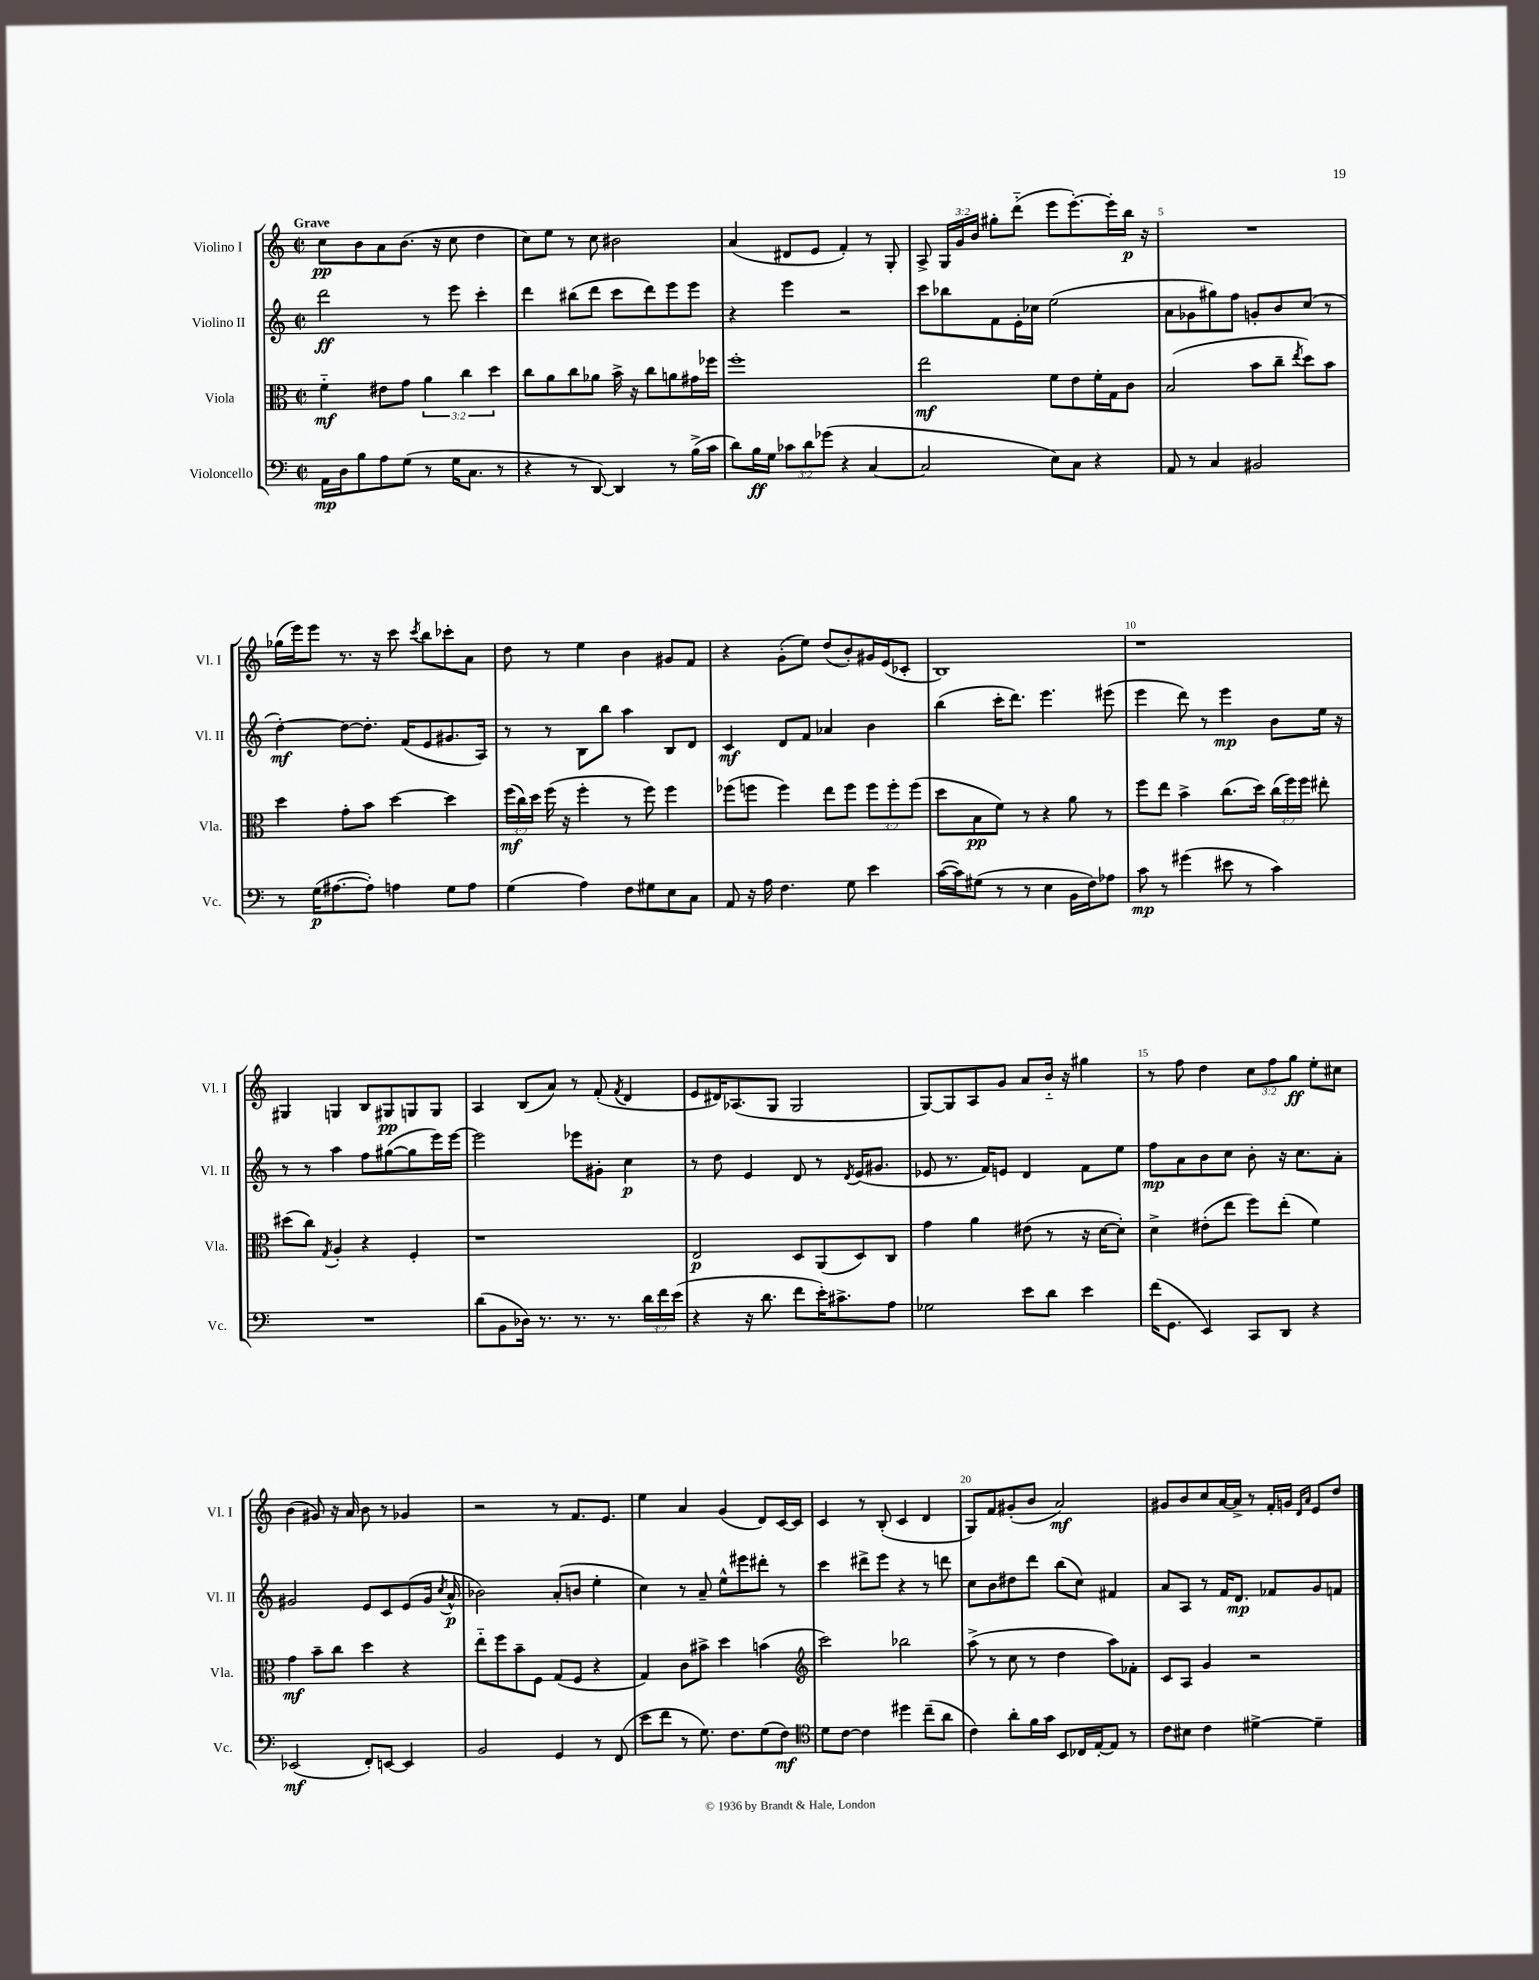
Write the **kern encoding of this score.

**kern	**dynam	**kern	**dynam	**kern	**dynam	**kern	**dynam
*part4	*part4	*part3	*part3	*part2	*part2	*part1	*part1
*staff4	*staff4	*staff3	*staff3	*staff2	*staff2	*staff1	*staff1
*I"Violoncello	*	*I"Viola	*	*I"Violino II	*	*I"Violino I	*
*I'Vc.	*	*I'Vla.	*	*I'Vl. II	*	*I'Vl. I	*
*clefF4	*	*clefC3	*	*clefG2	*	*clefG2	*
*k[]	*	*k[]	*	*k[]	*	*k[]	*
*M2/2	*	*M2/2	*	*M2/2	*	*M2/2	*
*met(c|)	*	*met(c|)	*	*met(c|)	*	*met(c|)	*
=1	=1	=1	=1	=1	=1	=1	=1
!	!	!	!	!	!	!LO:TX:a:B:t=Grave	!
16AA\LL	mp	4f\	mf	2ddd\	ff	8cc\L	pp
16D\J	.	.	.	.	.	.	.
8B\	.	.	.	.	.	8b\	.
8A\	.	8e#X\L	.	.	.	8a\	.
(8G\J	.	8g\J	.	.	.	(8.b\J	.
8r	.	6a\	.	8r	.	.	.
.	.	.	.	.	.	16r	.
16G\KL	.	.	.	8eee\	.	8cc\	.
.	.	6cc\	.	.	.	.	.
8.C\J	.	.	.	.	.	.	.
.	.	.	.	4ccc'\	.	4dd\	.
.	.	6dd\	.	.	.	.	.
8r	.	.	.	.	.	.	.
=2	=2	=2	=2	=2	=2	=2	=2
4r	.	8cc\L	.	4ddd\	.	8cc\L)	.
.	.	8a\	.	.	.	8ee\J	.
8r	.	8cc\	.	(8bb#X\L	.	8r	.
[8DD/)	.	8a-X\J	.	8ddd\J	.	8cc\	.
4DD/]	.	16b^\	.	8ccc\L	.	2b#X\	.
.	.	16r	.	.	.	.	.
.	.	8cc\L	.	8ddd\)	.	.	.
8r	.	8an\	.	8eee\	.	.	.
(16B^\LL	.	16g#X\L	.	8eee\J	.	.	.
16c\JJ	.	16ff-X\JJ	.	.	.	.	.
=3	=3	=3	=3	=3	=3	=3	=3
8d\L)	.	1ff'	.	4r	.	(4a/	.
16B\L	ff	.	.	.	.	.	.
16G\JJ	.	.	.	.	.	.	.
12c-X\L	.	.	.	4eee\	.	8d#X/L	.
12d\	.	.	.	.	.	.	.
.	.	.	.	.	.	8e/J	.
(12g-X\J	.	.	.	.	.	.	.
4r	.	.	.	2r	.	4f'/)	.
[4C/	.	.	.	.	.	8r	.
.	.	.	.	.	.	8G'/	.
=4	=4	=4	=4	=4	=4	=4	=4
2C/]	.	2ee\	mf	8ccc\L	.	8A^/	.
.	.	.	.	8bb-X\	.	24G/LL	.
.	.	.	.	.	.	24g/	.
.	.	.	.	.	.	24b/JJ	.
.	.	.	.	8f\	.	8gg#X'\L	.
.	.	.	.	16e'\L	.	(8ddd\J	.
.	.	.	.	16cc-X\JJ	.	.	.
8E\L)	.	8f\L	.	(2ee\	.	8eee\L	.
8C\J	.	8e\	.	.	.	[8.eee'\)	.
4r	.	16f'\L	.	.	.	.	.
.	.	16G\J	.	.	.	16eee'\L]	.
.	.	8c\J	.	.	.	16bb\JJ	p
.	.	.	.	.	.	16r	.
=5	=5	=5	=5	=5	=5	=5	=5
8AA/	.	(2B/	.	8a\L	.	1r	.
8r	.	.	.	8g-X\	.	.	.
4C/	.	.	.	8gg#X\)	.	.	.
.	.	.	.	8ff\J	.	.	.
2BB#X/	.	8b\L	.	8gn'/L	.	.	.
.	.	8cc~\J	.	8b/	.	.	.
.	.	8qee/	.	.	.	.	.
.	.	8dd\L)	.	(8cc/J	.	.	.
.	.	8b\J	.	8r	.	.	.
!!LO:LB:g=z
=6	=6	=6	=6	=6	=6	=6	=6
8r	.	4dd\	.	[4dd'\)	mf	(16gg-X\LL	.
.	.	.	.	.	.	16eee\J)	.
(16G\KL	p	.	.	.	.	8eee\J	.
[8.A#X\	.	.	.	.	.	.	.
.	.	8g'\L	.	8dd\L_	.	8.r	.
8A#'\J])	.	8b\J	.	8.dd'\J]	.	.	.
.	.	.	.	.	.	16r	.
4An\	.	[4dd\	.	.	.	8ccc\	.
.	.	.	.	(16f/KL	.	.	.
.	.	.	.	.	.	8qccc/	.
.	.	.	.	8e/	.	8bb\L	.
8G\L	.	4dd\]	.	8.g#X/	.	8ccc-X'\	.
8A\J	.	.	.	.	.	8a\J	.
.	.	.	.	16A/Jk)	.	.	.
=7	=7	=7	=7	=7	=7	=7	=7
(4G\	.	(24ff\LL	mf	8r	.	8dd\	.
.	.	24cc\)	.	.	.	.	.
.	.	24dd\JJ	.	.	.	.	.
.	.	(16ff\	.	8r	.	8r	.
.	.	16r	.	.	.	.	.
4A\)	.	4ff'\	.	8B\L	.	4ee\	.
.	.	.	.	8bb\J	.	.	.
8F\L	.	8r	.	4aa\	.	4b\	.
8G#X\	.	8ff\)	.	.	.	.	.
8E\	.	4ff\	.	8B/L	.	8g#X/L	.
8C\J	.	.	.	8d/J	.	8f/J	.
=8	=8	=8	=8	=8	=8	=8	=8
8AA/	.	(8ff-X\L	.	4c/	mf	4r	.
16r	.	8ffn\J	.	.	.	.	.
16A\	.	.	.	.	.	.	.
4.F\	.	4ff\)	.	8d/L	.	(8g'\L	.
.	.	.	.	8f/J	.	8ee\J)	.
.	.	8ee\L	.	4a-X/	.	(8dd/L	.
8G\	.	8ff\J	.	.	.	8b'/)	.
4e\	.	12ff\L	.	4b\	.	16g#X/L	.
.	.	.	.	.	.	(16e/J	.
.	.	12ff'\	.	.	.	.	.
.	.	.	.	.	.	8c-X'/J	.
.	.	(12ff\J	.	.	.	.	.
=9	=9	=9	=9	=9	=9	=9	=9
([16c\LL	.	8dd\L	.	(4bb\	.	1B)	.
16c\J])	.	.	.	.	.	.	.
(8G#X\J	.	8B\	pp	.	.	.	.
8r	.	8f\J)	.	16ccc'\KL	.	.	.
.	.	.	.	8.ddd\J)	.	.	.
8r	.	8r	.	.	.	.	.
4E\	.	4r	.	4.eee\	.	.	.
16BB\LL	.	8a\	.	.	.	.	.
16F\J)	.	.	.	.	.	.	.
8A-X\J	.	8r	.	(8eee#X\	.	.	.
=10	=10	=10	=10	=10	=10	=10	=10
8c\	mp	8ff\L	.	4eee\	.	1r	.
8r	.	8ee\J	.	.	.	.	.
(4g#X\	.	4b^\	.	8ddd\)	.	.	.
.	.	.	.	8r	.	.	.
8e#X\	.	(8.cc\L	.	4eee\	mp	.	.
8r	.	.	.	.	.	.	.
.	.	16dd\Jk)	.	.	.	.	.
4c\)	.	(24cc\LL	.	8b\L	.	.	.
.	.	24ff\)	.	.	.	.	.
.	.	24ff\JJ	.	.	.	.	.
.	.	8ee#X'\	.	16ee\Jk	.	.	.
.	.	.	.	16r	.	.	.
!!LO:LB:g=z
=11	=11	=11	=11	=11	=11	=11	=11
1r	.	(8dd#X\L	.	8r	.	4G#X/	.
.	.	8cc\J)	.	8r	.	.	.
.	.	8qG/	.	.	.	.	.
.	.	4A'/	.	4aa\	.	4Gn/	.
.	.	4r	.	8ff\L	.	8B/L	.
.	.	.	.	([8gg#X\	.	8G#X/	pp
.	.	4F'/	.	8gg#\]	.	8Gn/	.
.	.	.	.	16eee\L)	.	8G/J	.
.	.	.	.	[16eee\JJ	.	.	.
=12	=12	=12	=12	=12	=12	=12	=12
(8d\L	.	1r	.	2eee\]	.	4A/	.
8BB\	.	.	.	.	.	.	.
16D-X\Jk)	.	.	.	.	.	(8B/L	.
8.r	.	.	.	.	.	.	.
.	.	.	.	.	.	8a/J)	.
8.r	.	.	.	8eee-X\L	.	8r	.
.	.	.	.	8g#X'\J	.	(8f'/	.
8.r	.	.	.	.	.	.	.
.	.	.	.	.	.	8qf/	.
.	.	.	.	4cc\	p	4d/	.
24d\LL	.	.	.	.	.	.	.
24f\	.	.	.	.	.	.	.
(24e\JJ	.	.	.	.	.	.	.
=13	=13	=13	=13	=13	=13	=13	=13
4r	.	2E/	p	8r	.	8e/L	.
.	.	.	.	8dd\	.	16d#X/K)	.
.	.	.	.	.	.	(8.A-X/	.
16r	.	.	.	4e/	.	.	.
8.d\	.	.	.	.	.	.	.
.	.	.	.	.	.	8G/J	.
8f\L	.	8D/L	.	8d/	.	2G/	.
16e'\K)	.	(8AA/	.	8r	.	.	.
8.c#X^\	.	.	.	.	.	.	.
.	.	.	.	8qd/	.	.	.
.	.	8D/)	.	(16e/KL	.	.	.
.	.	.	.	8.g#X/J	.	.	.
8A\J	.	8C/J	.	.	.	.	.
=14	=14	=14	=14	=14	=14	=14	=14
2G-X\	.	4g\	.	8e-X/	.	[8G/L)	.
.	.	.	.	8.r	.	8G/]	.
.	.	4a\	.	.	.	8A/	.
.	.	.	.	16f/KL)	.	.	.
.	.	.	.	8en/J	.	8g/J	.
8e\L	.	(8e#X\	.	4d/	.	8a/L	.
8d\J	.	8r	.	.	.	16b/Jk	.
.	.	.	.	.	.	16r	.
4e\	.	16r	.	8f\L	.	4gg#X\	.
.	.	[16d\KL	.	.	.	.	.
.	.	8d'\J])	.	8ee\J	.	.	.
=15	=15	=15	=15	=15	=15	=15	=15
(16f\KL	.	4d^\	.	8ff\L	mp	8r	.
8.GG\J	.	.	.	.	.	.	.
.	.	.	.	8a\	.	8ff\	.
4EE/)	.	(8e#X'\L	.	8b\	.	4dd\	.
.	.	8ee\J	.	8cc\J	.	.	.
8CC/L	.	8ff\L)	.	8b'\	.	12cc\L	.
.	.	.	.	.	.	12ff\	.
8DD/J	.	(8ee'\J	.	16r	.	.	.
.	.	.	.	.	.	12gg\J	ff
.	.	.	.	8.cc\L	.	.	.
4r	.	4f\)	.	.	.	8ee'\L	.
.	.	.	.	8a'\J	.	8cc#X\J	.
!!LO:LB:g=z
=16	=16	=16	=16	=16	=16	=16	=16
(2EE-X/	mf	4g\	mf	2g#X/	.	(4b\	.
.	.	8b~\L	.	.	.	8g#X/)	.
.	.	8cc\J	.	.	.	16r	.
.	.	.	.	.	.	16a/	.
8FF'/L)	.	4dd\	.	8e/L	.	8b\	.
[8EEn/J	.	.	.	8c/	.	8r	.
4EE/]	.	4r	.	(8e/	.	4g-X/	.
.	.	.	.	16g#/Jk	.	.	.
.	.	.	.	8qcc/	.	.	.
.	.	.	.	16a^^/	p	.	.
=17	=17	=17	=17	=17	=17	=17	=17
2BB/	.	8ee\L	.	2b-X\)	.	2r	.
.	.	8ff\	.	.	.	.	.
.	.	8b~\	.	.	.	.	.
.	.	8F\J	.	.	.	.	.
4GG/	.	(8G/L	.	(8a'/L	.	8r	.
.	.	8F/J	.	8bn/J	.	8.f/L	.
8r	.	4r	.	4ee'\	.	.	.
.	.	.	.	.	.	8.e/J	.
(8FF/	.	.	.	.	.	.	.
=18	=18	=18	=18	=18	=18	=18	=18
8e\L	.	4G/)	.	4cc\)	.	4ee\	.
8f\J	.	.	.	.	.	.	.
8r	.	8c\L	.	8r	.	4a/	.
8.G\)	.	8b#X^\J	.	8a~/	.	.	.
.	.	4dd\	.	8ee^^\L	.	(4g/	.
8.F\L	.	.	.	.	.	.	.
.	.	.	.	8eee#X\	.	.	.
(8G\	.	(4bn\	.	8ddd#X'\J	.	8d/L)	.
8F\J)	mf	.	.	8r	.	[16c/L	.
.	.	.	.	.	.	16c/JJ]	.
=19	=19	=19	=19	=19	=19	=19	=19
*clefC4	*	*clefG2	*	*	*	*	*
8d\L	.	2ccc\)	.	4ccc\	.	4c/	.
[8c\J	.	.	.	.	.	.	.
4c\]	.	.	.	8ddd#X^\L	.	8r	.
.	.	.	.	8eee\J	.	(8B'/	.
4dd#X\	.	2bb-X\	.	4r	.	4c/	.
(8cc~\L	.	.	.	8r	.	4d/	.
8a\J	.	.	.	8dddn\	.	.	.
=20	=20	=20	=20	=20	=20	=20	=20
4c\)	.	(8aa^\	.	8cc\L	.	8G/L)	.
.	.	8r	.	8b\	.	8f/	.
8a'\L	.	8cc\	.	8dd#X\	.	(8g#X'/	.
16f\L	.	8r	.	8ddd\J	.	8b/J	.
16g\JJ	.	.	.	.	.	.	.
8BB/L	.	4dd\	.	(8bb\L	.	2a/)	mf
16C-X/L	.	.	.	8cc\J)	.	.	.
[16E'/J	.	.	.	.	.	.	.
8E/J]	.	8aa\L)	.	4f#X/	.	.	.
8r	.	8f-X'\J	.	.	.	.	.
=21	=21	=21	=21	=21	=21	=21	=21
8c\L	.	8c/L	.	8a/L	.	8g#X/L	.
8B#X\J	.	8A/J	.	8A/J	.	8b/	.
4c\	.	4g/	.	8r	.	8cc/	.
.	.	.	.	16f/KL	.	[16a/L	.
.	.	.	.	8.d/J	mp	16a^/JJ]	.
[4d#X^\	.	2r	.	.	.	8r	.
.	.	.	.	8f-X/L	.	16f'/LL	.
.	.	.	.	.	.	16gn/JJ	.
.	.	.	.	.	.	16qqd/LL	.
.	.	.	.	.	.	16qqa/JJ	.
4d#~\]	.	.	.	8g/	.	8e/L	.
.	.	.	.	8fn/J	.	8dd/J	.
==	==	==	==	==	==	==	==
*-	*-	*-	*-	*-	*-	*-	*-
